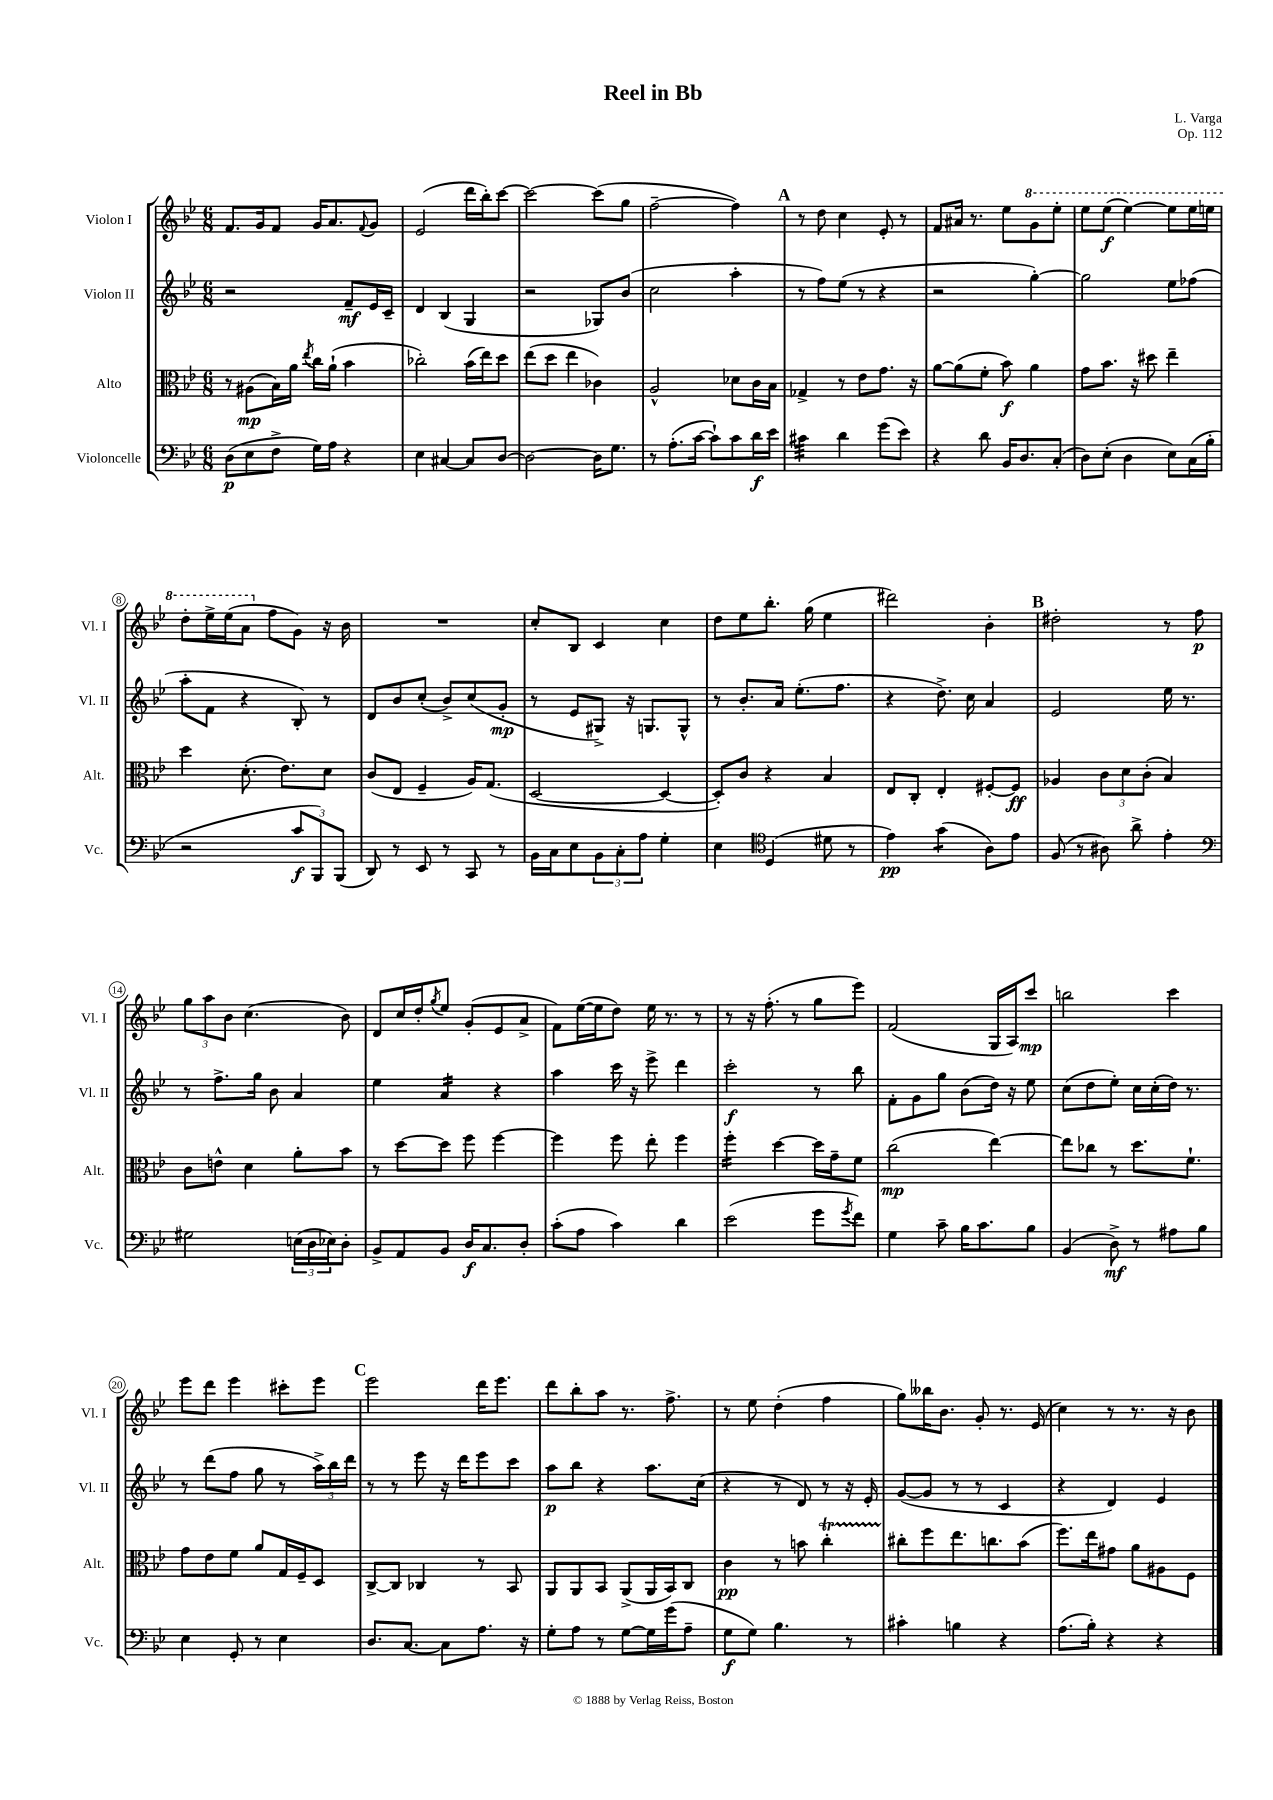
\header { title = "Reel in Bb" composer = "L. Varga" opus = "Op. 112" }
<<
\new StaffGroup <<
\new Staff = "s0" \with { instrumentName = "Violon I" shortInstrumentName = "Vl. I" } {
    \clef treble \key bes \major \numericTimeSignature \time 6/8
    f'8. g'16 f'8 g'16 a'8. \appoggiatura { f'8 } g'8 |
    ees'2( d'''16 bes''16-.) c'''8~ |
    c'''2~ c'''8( g''8 |
    f''2~-- f''4) |
    \mark \markup { \bold "A" } r8 d''8 c''4 ees'8-. r8 |
    f'8 ais'16 r8. ees''8 \ottava #1 g''8 ees'''8-. |
    ees'''8 ees'''8\f( ees'''4~) ees'''8 ees'''16 e'''16 |
    d'''8-. ees'''16-> ees'''16( a''8 \ottava #0 f''8 g'8) r16 bes'16 |
    R2. |
    c''8-. bes8 c'4 c''4 |
    d''8 ees''8 bes''8.-. g''16( ees''4 |
    dis'''2) bes'4-. |
    \mark \markup { \bold "B" } dis''2-. r8 f''8\p |
    \tuplet 3/2 { g''8 a''8 bes'8 } c''4.( bes'8) |
    d'8 c''16 d''16-. \acciaccatura { g''8 } ees''8 g'8-.( ees'8 a'8-> |
    f'8) ees''16~( ees''16 d''8) ees''16 r8. r8 |
    r8 r16 f''8.-.( r8 g''8 ees'''8) |
    f'2( g16 a16) c'''8\mp |
    b''2 c'''4 |
    ees'''8 d'''8 ees'''4 cis'''8-. ees'''8 |
    \mark \markup { \bold "C" } ees'''2 d'''16 ees'''8. |
    d'''8 bes''8-. a''8 r8. f''8.-> |
    r8 ees''8 d''4-.( f''4 |
    g''8) beses''16 bes'8. g'8-. r8. ees'16( |
    c''4) r8 r8. r16 bes'8 \bar "|." |
}
\new Staff = "s1" \with { instrumentName = "Violon II" shortInstrumentName = "Vl. II" } {
    \clef treble \key bes \major \numericTimeSignature \time 6/8
    r2 f'8--\mf ees'16 c'16-- |
    d'4 bes4( g4 |
    r2 ges8) bes'8( |
    c''2 a''4-. |
    \mark \markup { \bold "A" } r8 f''8) ees''8( r8 r4 |
    r2 g''4~-.) |
    g''2 ees''8 fes''8( |
    a''8-. f'8 r4 bes8-.) r8 |
    d'8 bes'8 c''8-.( bes'8->) c''8( g'8-.\mp |
    r8 ees'8 gis8->) r16 g8. g8-^ |
    r8 bes'8.-. a'16 ees''8.-.( f''8. |
    r4 d''8.->) c''16 a'4 |
    \mark \markup { \bold "B" } ees'2 ees''16 r8. |
    r8 f''8.-> g''16 bes'8 a'4 |
    ees''4 a'4:16 r4 |
    a''4 c'''16 r16 ees'''8-> d'''4 |
    c'''2-.\f r8 bes''8 |
    f'8-. g'8 g''8 bes'8( d''16) r16 ees''8 |
    c''8( d''8 ees''8-.) c''16 c''16-.( d''16) r8. |
    r8 d'''8( f''8 g''8 r8 \tuplet 3/2 { a''16->) bes''16 d'''16 } |
    \mark \markup { \bold "C" } r8 r8 ees'''8 r16 d'''16 ees'''8 c'''8 |
    a''8\p bes''8 r4 a''8. c''16( |
    r4 r8 d'8) r8 r16 ees'16-. |
    g'8~( g'8 r8 r8 c'4 |
    r4 d'4) ees'4 \bar "|." |
}
\new Staff = "s2" \with { instrumentName = "Alto" shortInstrumentName = "Alt." } {
    \clef alto \key bes \major \numericTimeSignature \time 6/8
    r8 ais8\mp( bes16) a'16 \acciaccatura { ees''8 } c''16 a'16-!( bes'4 |
    ces''2-.) bes'16( ees''16) d''8 |
    ees''8( d''8 ees''4 ces'4) |
    a2-^ des'8 c'16 bes16 |
    \mark \markup { \bold "A" } ges4-> r8 ees'8 g'8. r16 |
    a'8~ a'8( f'8-. bes'8\f) a'4 |
    g'8 bes'8. r16 dis''8 ees''4-- |
    d''4 d'8.-.( ees'8.) d'8 |
    c'8( ees8 f4-- a16) g8.( |
    d2~ d4~ |
    d8-.) c'8 r4 bes4 |
    ees8 c8-. ees4-. fis8~-. fis8\ff |
    \mark \markup { \bold "B" } aes4 \tuplet 3/2 { c'8 d'8 c'8-.( } bes4) |
    c'8 e'8-^ d'4 a'8-. bes'8 |
    r8 d''8~ d''8 f''8 f''4~ |
    f''4 f''8 ees''8-. f''4 |
    f''4:16-. d''4~ d''16 g'16-- f'8 |
    c''2\mp( ees''4~) |
    ees''8 ces''8 r8 d''8. f'8.-! |
    g'8 ees'8 f'8 a'8 g16 f16-- d8 |
    \mark \markup { \bold "C" } c8~-> c8 ces4 r8 bes,8 |
    a,8 a,8 bes,8 a,8->( a,16 bes,16) c8 |
    c'4\pp r8 b'8 c''4-.\startTrillSpan |
    cis''8-.\stopTrillSpan f''8 ees''8. c''8. bes'8( |
    f''8.) ees''16 gis'8 a'8 ais8 f8 \bar "|." |
}
\new Staff = "s3" \with { instrumentName = "Violoncelle" shortInstrumentName = "Vc." } {
    \clef bass \key bes \major \numericTimeSignature \time 6/8
    d8\p( ees8 f8-> g16) a16 r4 |
    ees4 cis4~ cis8 d8~ |
    d2~ d16 g8. |
    r8 a8.-.( c'16~ c'8-!) c'8 d'16\f ees'16 |
    \mark \markup { \bold "A" } cis'4:32 d'4 g'8( ees'8) |
    r4 d'8 bes,16 d8. c8-.( |
    d8) ees8-.( d4 ees8) c16( bes16-. |
    r2 \tuplet 3/2 { c'8\f bes,,8) bes,,8( } |
    d,8) r8 ees,8 r8 c,8 r8 |
    bes,16 c16 ees8 \tuplet 3/2 { bes,8 c8-. a8 } g4-. |
    ees4 \clef tenor d4( dis'8 r8 |
    ees'4\pp) g'4:8( a8) ees'8 |
    \mark \markup { \bold "B" } f8( r8 ais8) a'8-> ees'4-. |
    \clef bass gis2 \tuplet 3/2 { e16( d16 ees16) } d8-. |
    bes,8-> a,8 bes,8 d16\f c8. d8-. |
    c'8-.( a8 c'4) d'4 |
    ees'2( g'8 \acciaccatura { g'8 } f'8) |
    g4 c'8-- bes16 c'8. bes8 |
    bes,4( d8->\mf) r8 ais8 bes8 |
    ees4 g,8-. r8 ees4 |
    \mark \markup { \bold "C" } d8. c8.~ c8 a8. r16 |
    g8-. a8 r8 g8~ g16 g'16( a8-- |
    g8\f g8) bes4. r8 |
    cis'4-. b4 r4 |
    a8.( bes16-.) r4 r4 \bar "|." |
}
>>
>>
\layout { \context { \Score \override BarNumber.stencil = #(make-stencil-circler 0.1 0.3 ly:text-interface::print) } }
